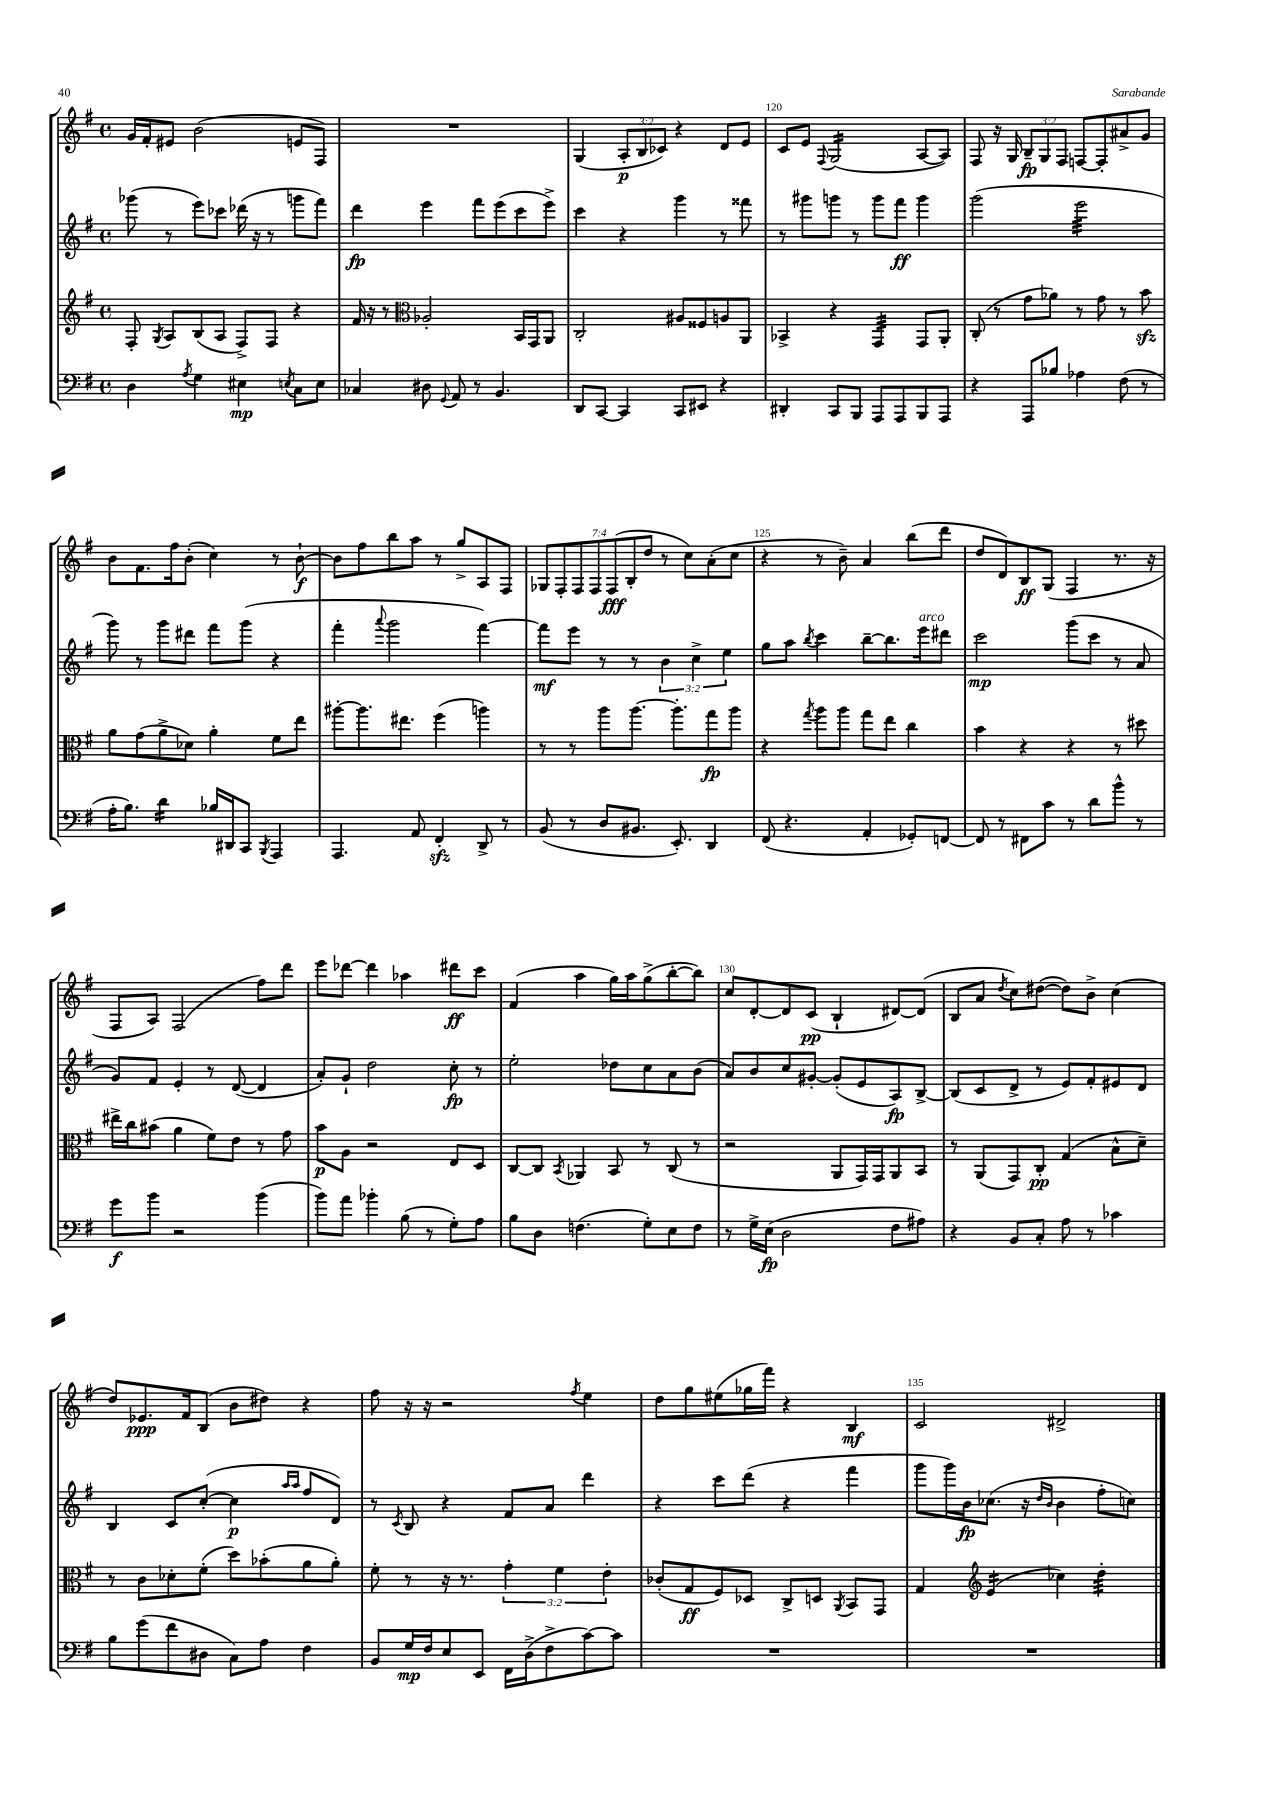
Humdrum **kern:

**kern	**kern	**kern	**kern
*staff4	*staff3	*staff2	*staff1
*clefF4	*clefG2	*clefG2	*clefG2
*k[f#]	*k[f#]	*k[f#]	*k[f#]
*M4/4	*M4/4	*M4/4	*M4/4
*met(c)	*met(c)	*met(c)	*met(c)
4D\	8F#'/	(8ggg-\	16g/LL
.	.	.	16f#'/J
.	8qG/	.	.
.	8A/L	8r	8e#/J
8qA/	.	.	.
4G\	(8B/	8eee\L)	(2b\
.	8A/J	8ccc-\J	.
4E#\	8F#^/L)	(16ddd-\	.
.	.	16r	.
.	8F#/J	8r	.
8qE/	.	.	.
8C\L	4r	8ggg\L	8e/L
8E\J	.	8fff#\J)	8F#/J)
=	=	=	=
4C-/	16f#/	4ddd\	1r
.	16r	.	.
.	8r	.	.
*	*clefC3	*	*
8D#\	2A-'/	4eee\	.
8qqGG/	.	.	.
8AA/	.	.	.
8r	.	8fff#\L	.
4.BB/	.	(8eee\	.
.	16BB/LL	8ccc\	.
.	16GG/J	.	.
.	8AA/J	8eee^\J)	.
=	=	=	=
8DD/L	2C'/	4ccc\	(4G/
[8CC/J	.	.	.
4CC/]	.	4r	12A'/L
.	.	.	12B/
.	.	.	12c-/J)
8CC/L	8A#/L	4ggg\	4r
8EE#/J	8F##/	.	.
4r	8A/	8r	8d/L
.	8AA/J	8fff##\	8e/J
=	=	=	=
4DD#'/	4BB-^/	8r	8c/L
.	.	8ggg#\L	8e/J
.	.	.	8qqF#/
8CC/L	4r	8ggg\J	(2G/
8BBB/J	.	8r	.
8AAA/L	4GG/	8ggg\L	.
8AAA/	.	8fff#\J	.
8BBB/	8GG/L	4ggg\	[8A/L
8AAA/J	8AA'/J	.	8A/]J)
=	=	=	=
4r	(8C'/	(2ggg\	8F#/
.	8r	.	16r
.	.	.	16G/
8AAA/L	8g\L	.	12B~/L
.	.	.	12G/
8B-/J	8a-\J)	.	.
.	.	.	12F#/J
4A-\	8r	2eee\	[8F/L
.	8g\	.	8F'/]
(8F#\	8r	.	8a#^/
8r	8b\	.	8g/J
=	=	=	=
16A'\LK	8a\L	8ggg\)	8b\L
8.B\J)	.	.	.
.	(8g\	8r	8.f#\
4d\	8a^\	8ggg\L	.
.	.	.	16ff#\k
.	8d-\J)	8ddd#\J	(8b'\J
16B-/LL	4a'\	8fff#\L	4cc\)
16DD#/J	.	.	.
8CC/J	.	(8ggg\J	.
8qBBB/	.	.	.
4AAA/	8f#\L	4r	8r
.	8ee\J	.	[8b`\
=	=	=	=
4.AAA/	[8aa#'\L	4fff#'\	8b\]L
.	8.aa#\]	.	8ff#\
.	.	8qqaaa/	.
.	.	2ggg\	8bb\
.	8.ee#\J	.	.
8AA/	.	.	8aa\J
4FF#'/	(4ff#\	.	8r
.	.	.	8gg^/L
8DD^/	4aa\)	[4fff#\)	8A/
8r	.	.	8F#/J
=	=	=	=
(8BB/	8r	8fff#\]L	14G-/L
.	.	.	14F#'/
8r	8r	8eee\J	.
.	.	.	14F#/
.	.	.	14F#/
8D/L	8aa\L	8r	.
.	.	.	(14F#/
.	.	.	14B'/
8.BB#/J	[8.aa\J	8r	.
.	.	.	14dd/J
.	.	6b\	8r
8.EE'/)	8.aa'\]L	.	.
.	.	.	8cc\L)
.	.	6cc^\	.
4DD/	8gg\	.	(8a'\
.	.	6ee\	.
.	8aa\J	.	8cc\J
=	=	=	=
(8FF#/	4r	8gg\L	4r
4.r	.	8aa\J	.
.	8qgg/	8qbb/	.
.	8aa\L	4ccc\	8r
.	8aa\J	.	8b~\)
4AA'/	8gg\L	[8bb~\L	4a/
.	8ee\J	8.bb\]	.
8GG-'/L)	4cc\	.	(8bb\L
.	.	16eee\k	.
[8FF/J	.	8ddd#\J	8ddd\J
=	=	=	=
8FF/]	4b\	2ccc\	8dd/L
8r	.	.	8d/)
8FF#\L	4r	.	8B/
8c\J	.	.	(8G/J
8r	4r	(8ggg\L	4F#/
8d\L	.	8ccc\J	.
8b^^\J	8r	8r	8.r
8r	8dd#\	8a/	.
.	.	.	16r
=	=	=	=
8g\L	16ee#^\LL	8g/L)	8F#/L
.	16cc\J	.	.
8b\J	(8b#\J	8f#/J	8A/J)
2r	4a\	4e'/	(2F#/
.	8f#\L)	8r	.
.	8e\J	([8d/	.
(4b\	8r	4d/]	8ff#\L)
.	8g\	.	8ddd\J
=	=	=	=
8b\L)	8b\L	8a'/L)	8eee\L
8a\J	8A\J	8g`/J	[8ddd-\J
4b-'\	2r	2dd\	4ddd-\]
(8B\	.	.	4aa-\
8r	.	.	.
8G'\L)	8E/L	8cc'\	8ddd#\L
8A\J	8D/J	8r	8ccc\J
=	=	=	=
8B\L	[8C/L	2ee'\	(4f#/
8D\J	8C/]J	.	.
.	8qBB/	.	.
(4.F\	4AA-/	.	4aa\
.	8BB/	8dd-\L	16gg\LL)
.	.	.	16aa\J
8G'\L)	8r	8cc\	(8gg^\
8E\	(8C/	8a\	[8bb'\
8F\J	8r	(8b\J	8bb\]J)
=	=	=	=
8r	2r	8a/L)	8cc/L
16G^\LL	.	8b/	[8d'/
(16E\JJ	.	.	.
2D\	.	8cc/	8d/]
.	.	[8g#'/J	(8c/J
.	8AA/L	(8g#'/]L	4B`/
.	16GG/L)	8e/	.
.	16GG/J	.	.
8F#\L	8AA/	8A/)	[8d#/L)
8A#\J)	8BB/J	[8B^/J	(8d#/]J
=	=	=	=
4r	8r	(8B/]L	8B/L
.	(8AA/L	8c/	8a/J
.	.	.	8qdd/
8BB/L	8GG/)	8d^/J	8cc\L)
8C'/J	8C'/J	8r	([8dd#\J
8A\	(4G/	8e/L)	8dd#\]L)
8r	.	8f#'/	8b^\J
4c-\	8B^^\L	8e#/	(4cc\
.	8d~\J)	8d/J	.
=	=	=	=
8B\L	8r	4B/	8dd/L)
(8g\	8c\L	.	8.e-/
8f#\	8d-'\	8c/L	.
.	.	.	16f#/k
8D#\J	(8f#'\J	([8cc'/J	(8B/J
8C\L)	8dd\L)	4cc\]	8b\L
8A\J	(8b-'\	.	8dd#\J)
.	.	16qqaa/LL	.
.	.	16qqaa/JJ	.
4F#\	8a\	8ff#/L	4r
.	8a'\J)	8d/J)	.
=	=	=	=
8BB/L	8f#'\	8r	8ff#\
.	.	8qc/	.
16G/L	8r	8B/	16r
16F#/J	.	.	16r
8E/	16r	4r	2r
.	8.r	.	.
8EE/J	.	.	.
16FF#\LL	6g'\	8f#/L	.
(16D^\J	.	.	.
8F#^\	.	8a/J	.
.	6f#\	.	.
.	.	.	8qff#/
[8c\)	.	4ddd\	4ee\
.	6e'\	.	.
8c\]J	.	.	.
=	=	=	=
1r	(8c-'/L	4r	8dd\L
.	8G/	.	8gg\
.	8F#/)	8ccc\L	(8ee#\
.	8D-/J	(8ddd\J	16gg-\L
.	.	.	16fff#\JJ)
.	8C^/L	4r	4r
.	8D/J	.	.
.	8qAA/	.	.
.	8BB/L	4fff#\	4B/
.	8GG/J	.	.
=	=	=	=
1r	4G/	8ggg\L	2c/
.	.	16ggg\L)	.
.	.	16b\J	.
*	*clefG2	*	*
.	(4e/	(8.cc-\J	.
.	.	16r	.
.	.	16qqdd/LL	.
.	.	16qqb/JJ	.
.	4cc-\)	4b\	2d#^/
.	4dd'\	8ff#'\L	.
.	.	8cc\J)	.
==	==	==	==
*-	*-	*-	*-
